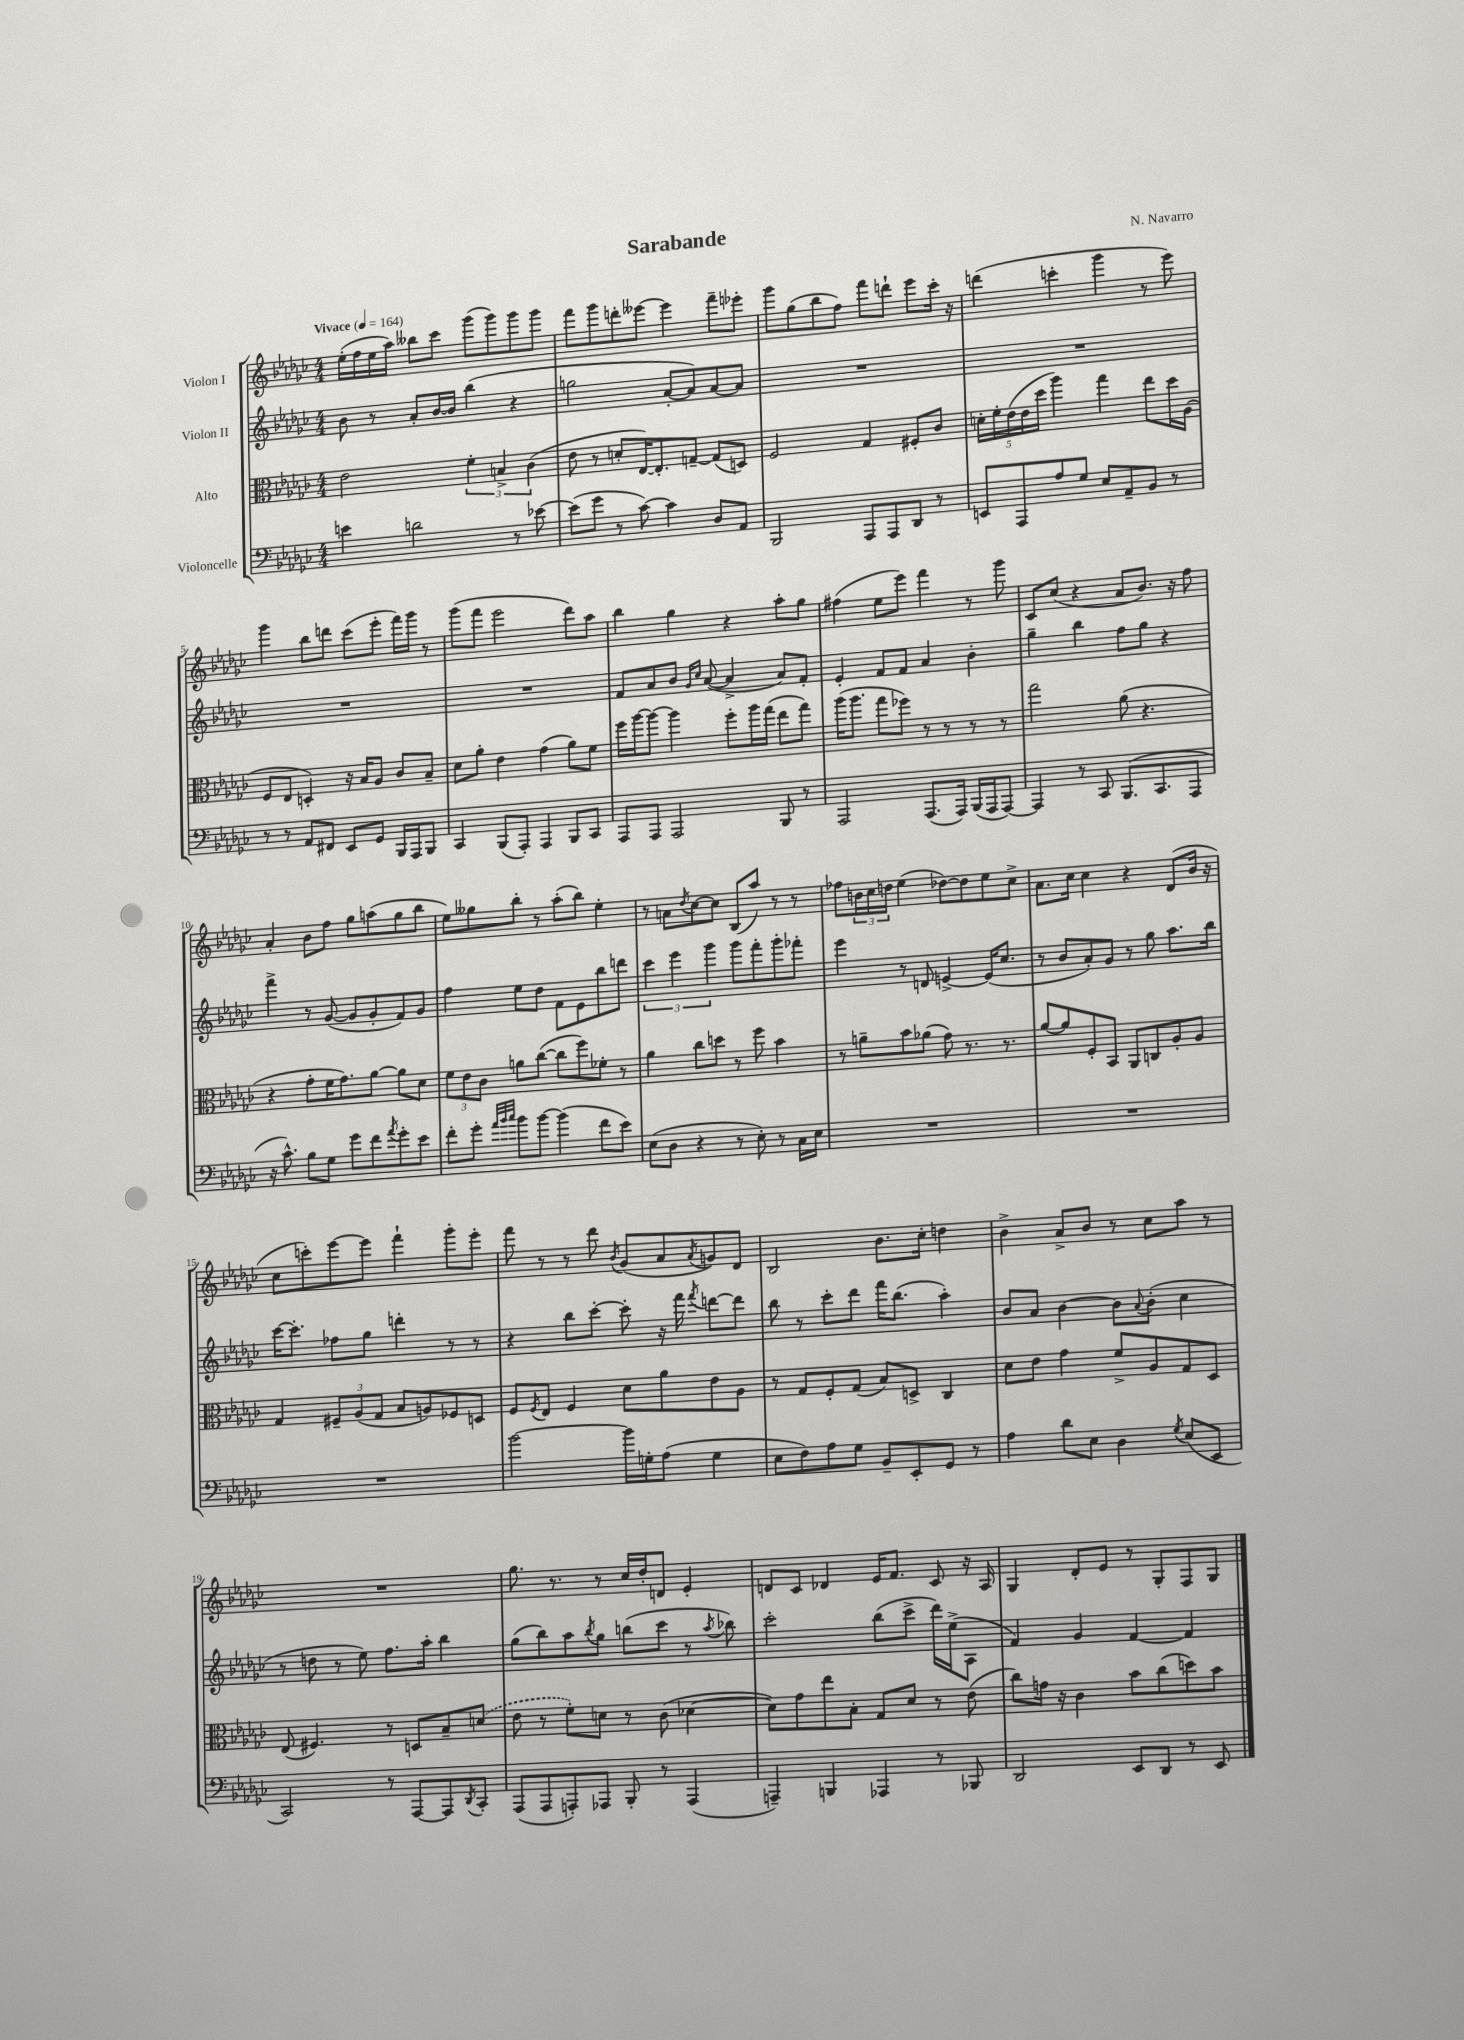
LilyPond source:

\header { title = "Sarabande" composer = "N. Navarro" }
<<
\new StaffGroup <<
\new Staff = "s0" \with { instrumentName = "Violon I" } {
    \clef treble \key ges \major \numericTimeSignature \time 4/4 \tempo "Vivace" 4 = 164
    ees''16-.( f''16 ees''16 aes''16) beses''8 ces'''8 ges'''8( ges'''8) ges'''8 ges'''8 |
    f'''8 ges'''8 d'''8-. eeses'''8~ eeses'''4 f'''8-- ees'''8-. |
    ges'''8 ges''8( bes''8 f''8) f'''8 d'''8-! ees'''8 ces'''16-. r16 |
    d'''4( c'''4-. ges'''4 r8 ees'''8) |
    ges'''4 bes''8 d'''8 ces'''8( ees'''8-. f'''16) ges'''16 r8 |
    ges'''8( f'''8 ees'''2 des'''8) aes''8 |
    bes''4 ges''4 r4 aes''8-. ges''8 |
    fis''4( ees''8 ees'''8) f'''4 r8 ges'''8 |
    ces'8 ces''8( r4 aes'8 bes'8.) r16 f''8 |
    aes'4-. bes'8 f''8 ges''8 a''8( ges''8 bes''8 |
    ees''8) geses''8 bes''8-. r8 aes''8-.( bes''8) ees''4-. |
    r8 a'8 \acciaccatura { des''8 } ces''8~ ces''8 bes8( aes''8) r8 r8 |
    fes''8 \tuplet 3/2 { b'16 ces''16 d''16 } ees''4( des''8~) des''8 ees''8 ces''8-> |
    aes'8. ces''16 ces''4 r4 des'8( bes'16 r16 |
    ces''8 c'''8-.) ees'''8~ ees'''8 f'''4-! ges'''8-. ees'''8-. |
    f'''8 r8 r8 des'''8 \acciaccatura { bes'8 } ges'8( aes'8 \acciaccatura { aes'8 } g'8) des'8 |
    bes2 bes'8. ces''16-. d''4 |
    bes'4-> aes'8-> bes'8 r8 ces''8 aes''8 r8 |
    R1 |
    ges''8. r8. r8 ces''16 des''16-. d'8 ees'4-. |
    d'8 ces'8 des'4 ees'16 f'8. ces'8 r16 aes16 |
    ges4 des'8-. ees'8 r8 ges8-. f8 ges8 \bar "|." |
}
\new Staff = "s1" \with { instrumentName = "Violon II" } {
    \clef treble \key ges \major \numericTimeSignature \time 4/4
    bes'8 r8 aes'8-. bes'16~ bes'16 bes''4( r4 |
    g''2 aes'8~-. aes'8) aes'8~ aes'8 |
    R1 |
    R1 |
    R1 |
    R1 |
    f'8 aes'8 bes'8 \grace { ges'16 ces''16 } aes'8~( aes'4-> aes'8) f'8-. |
    ees'4-. f'8 f'8 aes'4 bes'4-. |
    ges''4-- bes''4 f''8 ges''8 r4 |
    f'''4-> r8 ges'8~( ges'8 ges'8-. f'8) ges'8 |
    f''4 ees''8 des''8 f'8 ees'8 bes''8 d'''8 |
    \tuplet 3/2 { ces'''4 ees'''4 ges'''4 } ges'''8 f'''8-. ges'''8-. fes'''8-. |
    ees'''4 r8 d'8 e'4~-> e'16( ces''8. |
    r8 bes'8 aes'8-.) ges'8 r8 ges''8 aes''8. bes''16 |
    ces'''16~ ces'''8.-. fes''8 ges''8 d'''4-. r8 r8 |
    r4 bes''8 ces'''8~-. ces'''8-. r16 f'''16 \acciaccatura { f'''8 } d'''8~ d'''8 |
    bes''8 r8 ces'''8-. des'''8 f'''16 bes''8.( aes''4-.) |
    bes'8 aes'8 bes'4~ bes'8 \appoggiatura { aes'8 } bes'8-.( ces''4 |
    r8 d''8 r8 ees''8) f''8. aes''16-. bes''4 |
    ges''8( bes''8) aes''8 \acciaccatura { bes''8 } ges''8 b''8( ces'''8 r8 \acciaccatura { aes''8 } bes''8) |
    ces'''2-. bes''8( ces'''8-> des'''16) ees''16->( aes8 |
    f'4) ges'4 f'4~ f'4 \bar "|." |
}
\new Staff = "s2" \with { instrumentName = "Alto" } {
    \clef alto \key ges \major \numericTimeSignature \time 4/4
    ees'2 \tuplet 3/2 { f'4-. b4-> ces'4( } |
    ees'8 r8 d'8-. ees16~) ees8.-. g8~-- g8( d8) |
    f2 ges4 fis8-. ces'8 |
    \tuplet 5/4 { d'16-. f'16-. ees'16( ees'16 des''16 } aes''4) ges''4 ees''8 des''16 aes16( |
    f8 ees8 d4-.) r16 bes16 aes8 ces'8 bes8-- |
    des'8 aes'8-. ees'4 ges'4( aes'8) f'8 |
    f''16 aes''16~ aes''8~ aes''4 f''8-. aes''16 ges''16( ees''8 ges''8) |
    aes''16( aes''8. ges''8 fes''8) r8 r8 r8 r8 |
    ges''2 aes'8( r4. |
    r4 ges'8-. f'16 ges'8.) aes'8~ aes'8 des'8 |
    \tuplet 3/2 { f'8 ees'8 ces'8 } a'8 ces''8~( ces''8 f''8) fes'8-. r8 |
    aes'4 ces''8 d''8 r8 f''8 bes'4 |
    r8 a'8-- bes'8 aes'8( ges'8) r8. r8. |
    aes'8~ aes'8 f8-. bes,8 aes,8 c8 aes8-. aes8 |
    ges4 \tuplet 3/2 { fis8-- aes8( ges8 } bes8 a8) fes8 d8 |
    f8 \acciaccatura { f8 } ees8 f4 des'8 aes'8 ees'8 aes8 |
    r8 ges8 f8-. ges8( bes8) d8-> ces4 |
    des'8 ees'8 ges'4 f'8-> aes8 ges8 des8 |
    ees8( fis4.) r8 d8 bes8-- \once \slurDashed d'8( |
    ees'8 r8 f'8-.) d'8 r8 ces'8( des'4~ |
    des'8) ges'8 ees''8 bes8-. ges8 des'8 r8 ees'8( |
    ces''8) g'16 r16 ces'4 bes'8 ces''8( d''8) bes'8 \bar "|." |
}
\new Staff = "s3" \with { instrumentName = "Violoncelle" } {
    \clef bass \key ges \major \numericTimeSignature \time 4/4
    e'4 d'2 r8 ees'8~ |
    ees'8( ges'8 r8 ces'8~) ces'4 des8 aes,8 |
    bes,,2 aes,,8 aes,,8 des,8 r8 |
    e,8 aes,,8 aes8 ges8 ees8 aes,8-- bes,8 r8 |
    r8 r8 aes,8 fis,8 ees,8 ges,8 bes,,16 aes,,16 bes,,8 |
    ces,4 bes,,8( aes,,8-.) aes,,4 bes,,8 ces,8 |
    aes,,8 aes,,8 aes,,2 bes,,8 r8 |
    aes,,2 aes,,8.( aes,,16) bes,,16( aes,,16 aes,,8~) |
    aes,,4 r8 ces,8 bes,,8.( ces,8. aes,,8 |
    r16 ces'8.-^) bes8 ges8 ges'8 f'8 \acciaccatura { aes'8 } ges'8-. ees'8 |
    f'8-. ges'8-. \grace { aes'32 bes'32 ces''32 } bes'8 bes'8~ bes'4( f'8 ees'8) |
    ees8( des8 r4 r8 ees8-.) r8 ces16 ees16 |
    R1 |
    R1 |
    R1 |
    bes'2~ bes'16 g16-. aes8( g4 |
    ees8 f8) aes8 ges8 bes,8-- ees,8-. ges,8 r8 |
    aes4 des'8 ees8 des4 \acciaccatura { ges8 } ees8( ees,8 |
    ces,2) r8 aes,,8~ aes,,8 \acciaccatura { des,8 } ces,8-. |
    aes,,8( aes,,8 a,,8-.) aes,,8 bes,,8-. r8 aes,,4( |
    a,,4--) b,,4 aes,,4 r8 bes,,8 |
    des,2 ees,8 des,8 r8 ees,8 \bar "|." |
}
>>
>>
